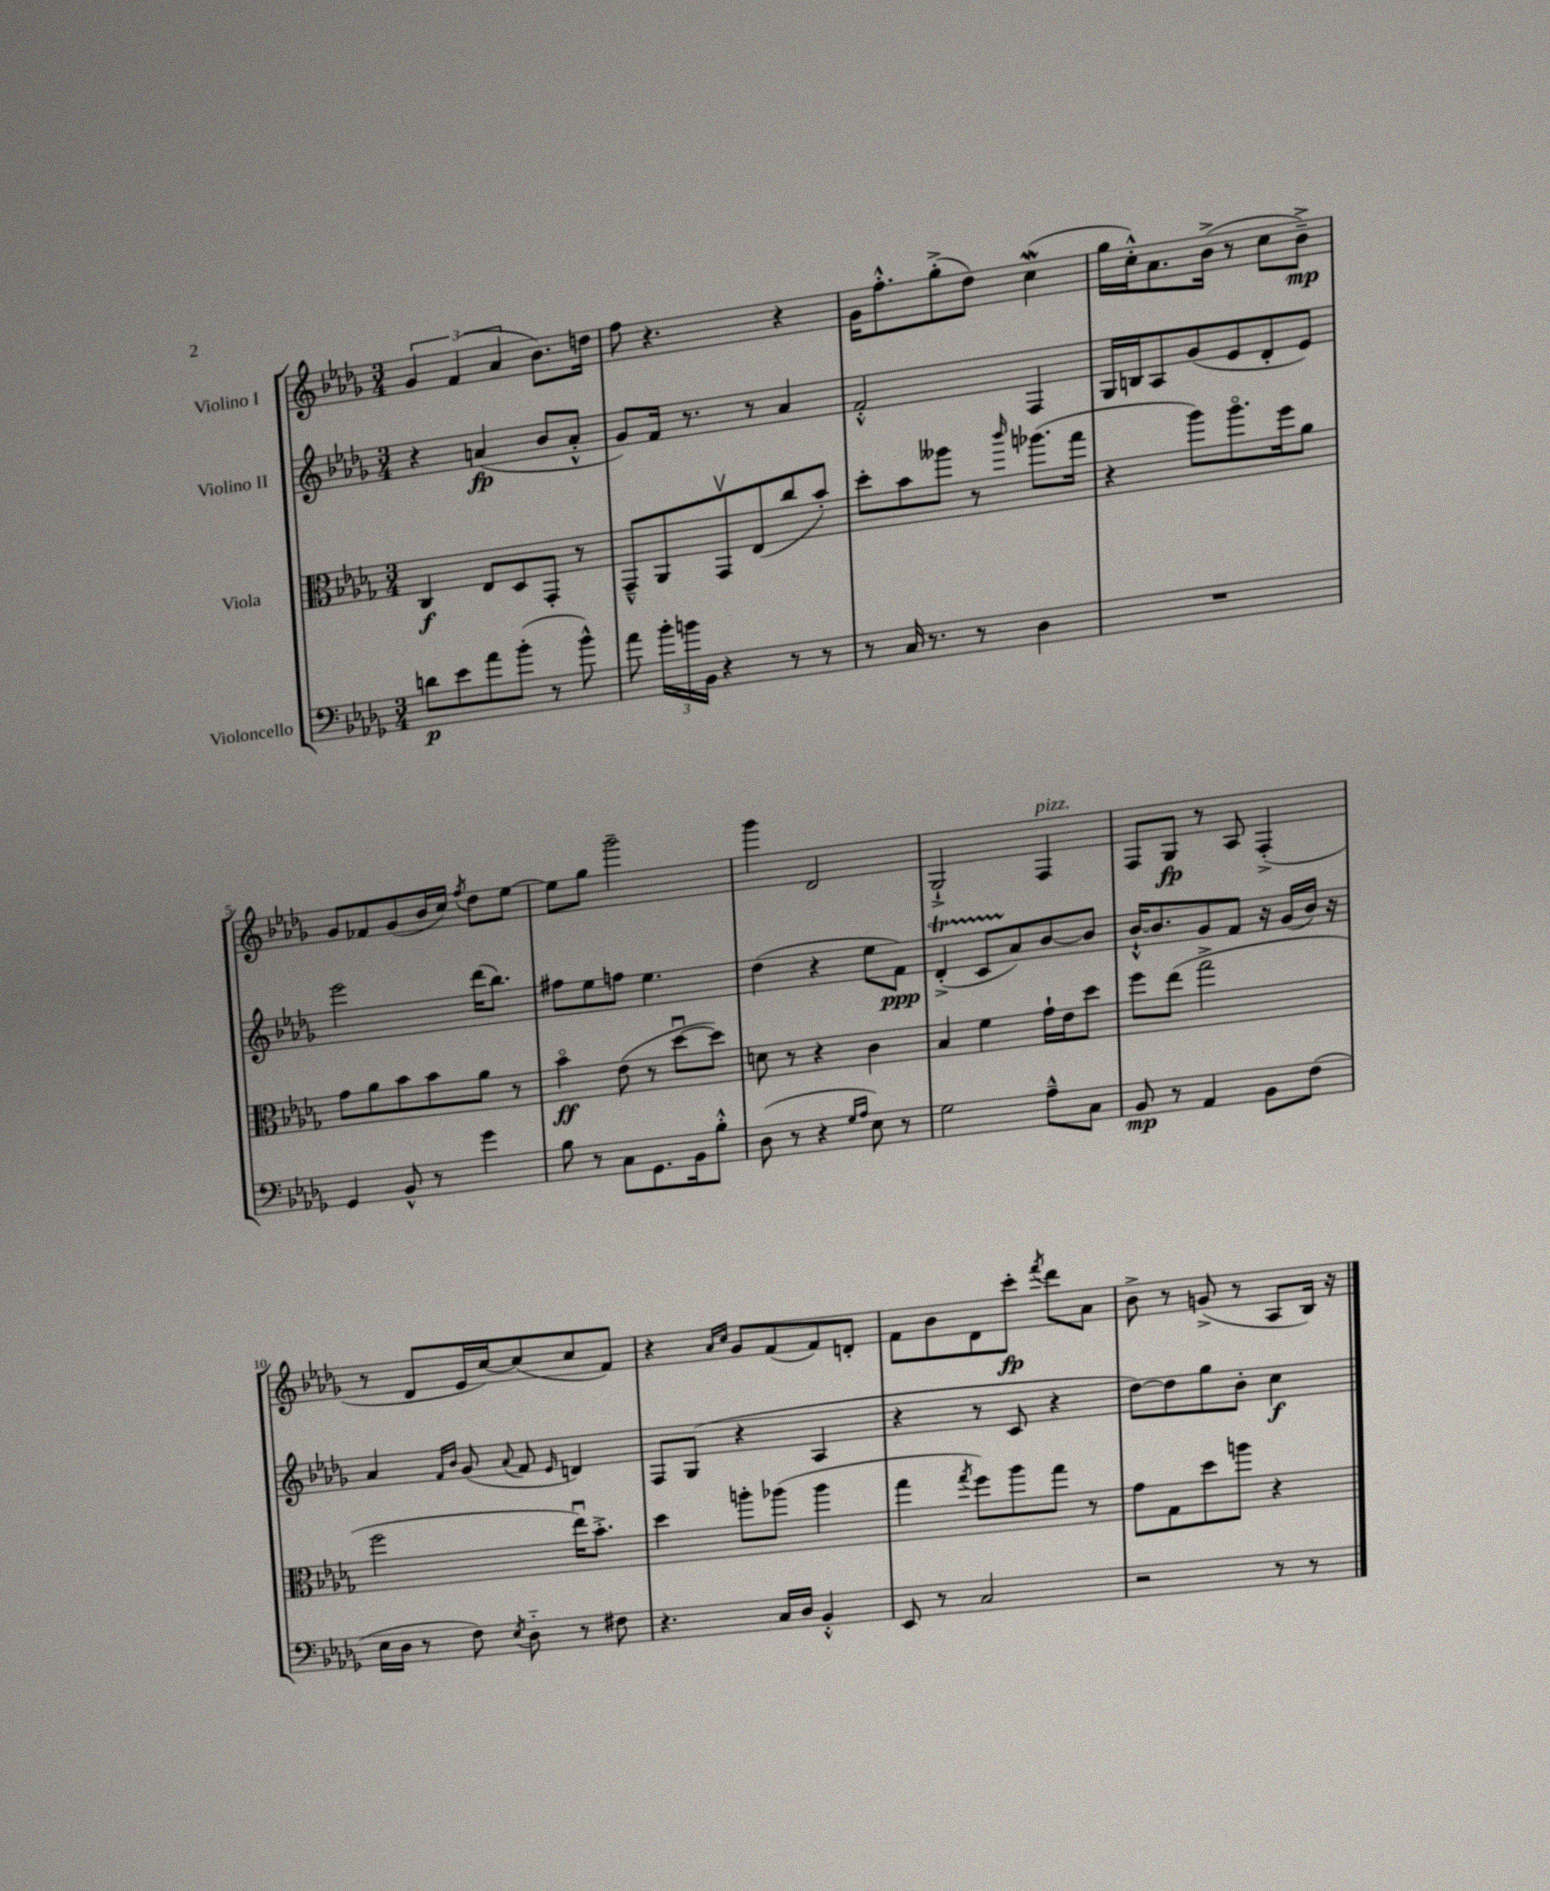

**kern	**kern	**kern	**kern
*staff4	*staff3	*staff2	*staff1
*clefF4	*clefC3	*clefG2	*clefG2
*k[b-e-a-d-g-]	*k[b-e-a-d-g-]	*k[b-e-a-d-g-]	*k[b-e-a-d-g-]
*M3/4	*M3/4	*M3/4	*M3/4
8d	4C	4r	6g-
8e-	.	.	.
.	.	.	(6f
8a-	8E-	(4a	.
.	.	.	6a-
(8b-'	8D-	.	.
8r	8GG-'	8b-	8.b-)
8b-^^)	8r	8a'^^	.
.	.	.	16dd
=	=	=	=
8a-	8GG-~^^	8g-)	8ff
24b-'	8AA-	16f	4.r
24b	.	.	.
.	.	8.r	.
24BB-	.	.	.
4r	8GG-v	.	.
.	(8E-	8r	.
8r	8cc	4a-	4r
8r	8b-')	.	.
=	=	=	=
8r	8dd-'	2f'^^	16g-
.	.	.	8.ff'^^
16C	8b-	.	.
8.r	.	.	.
.	8aa--	.	(8gg-'^
8r	8r	.	8dd-)
.	16qqccc	.	.
4D-	(8.aa-	4F	(4cc
.	16gg-	.	.
=	=	=	=
2.r	4r	16G-	16gg-
.	.	16B	16cc'^^)
.	.	8A-	8.a-
.	8aa-)	(8g-	.
.	.	.	(16b-^
.	8.aa-o	8e-	8r
.	.	8d-'	8cc
.	16ff	.	.
.	8a-	8e-)	8b-~^)
=	=	=	=
4GG-	8g-	2eee-	8g-
.	8a-	.	8f-
8BB-^^	8b-	.	(8g-
8r	8b-	.	16b-
.	.	.	16cc)
.	.	.	8qff
4g-	8a-	(16ddd-	8dd-
.	.	8.bb-)	.
.	8r	.	[8ee-
=	=	=	=
8B-	4b-o	8ff#	8ee-]
8r	.	8ee-	8gg-
8C	(8e-	8ff	2ggg-~
8.GG-	8r	4.ee-	.
.	[8dd-u	.	.
16BB-	.	.	.
8B-'^^	8dd-])	.	.
=	=	=	=
(8D-	8d	(4dd-	4ggg-
8r	8r	.	.
4r	4r	4r	2d-
16qqG-	.	.	.
16qqA-	.	.	.
8E-)	4c	8ee-	.
8r	.	8f)	.
=	=	=	=
2G-	4B-	(4d-'^	2G-`^
.	4f	8c	.
.	.	8a-)	.
8A-~^^	16g-`	[8b-	4F
.	16e-	.	.
8C	8dd-	8b-]	.
=	=	=	=
8BB-	8ff	[16b-`^^	8F
.	.	8.b-]	.
8r	(8ee-	.	8G-
4AA-	2gg-^	8g-	8r
.	.	8f	8A-
8BB-	.	16r	(4F'^
.	.	(16g-	.
(8F	.	16b-)	.
.	.	16r	.
=	=	=	=
16E-	2ff	4a-	8r
16D-	.	.	.
8r	.	.	8d-
.	.	16qqf	.
.	.	16qqb-	.
8F)	.	(8g-	16e-
.	.	.	[16cc)
8qE-	.	8qqa-	.
8D-'~	.	8f	(8cc]
.	.	16qqe-	.
8r	16ee-u)	4d)	8cc
.	8.b-'^	.	.
8F#	.	.	8f)
=	=	=	=
4.r	4dd-	8F	4r
.	.	(8G-	.
.	.	.	16qqa-
.	.	.	16qqcc
.	8aa'	4r	8g-
16C	(8aa-	.	(8f
16D-	.	.	.
4BB-'^^	4aa-	4A-	8f)
.	.	.	8d'
=	=	=	=
8EE-	4gg-	4r	8f
8r	.	.	8b-
.	8qgg-	.	.
2C	8ff)	8r	8d-
.	8aa-	8c	8ccc'
.	.	.	8qfff
.	8gg-	4r	8ddd-
.	8r	.	8a-
=	=	=	=
2r	8g-	[8dd-)	8b-^
.	8G-	8dd-]	8r
.	8dd-	8gg-	(8g^
.	8aa	8b-'	8r
8r	4r	4cc	8A-
8r	.	.	16B-)
.	.	.	16r
==	==	==	==
*-	*-	*-	*-
